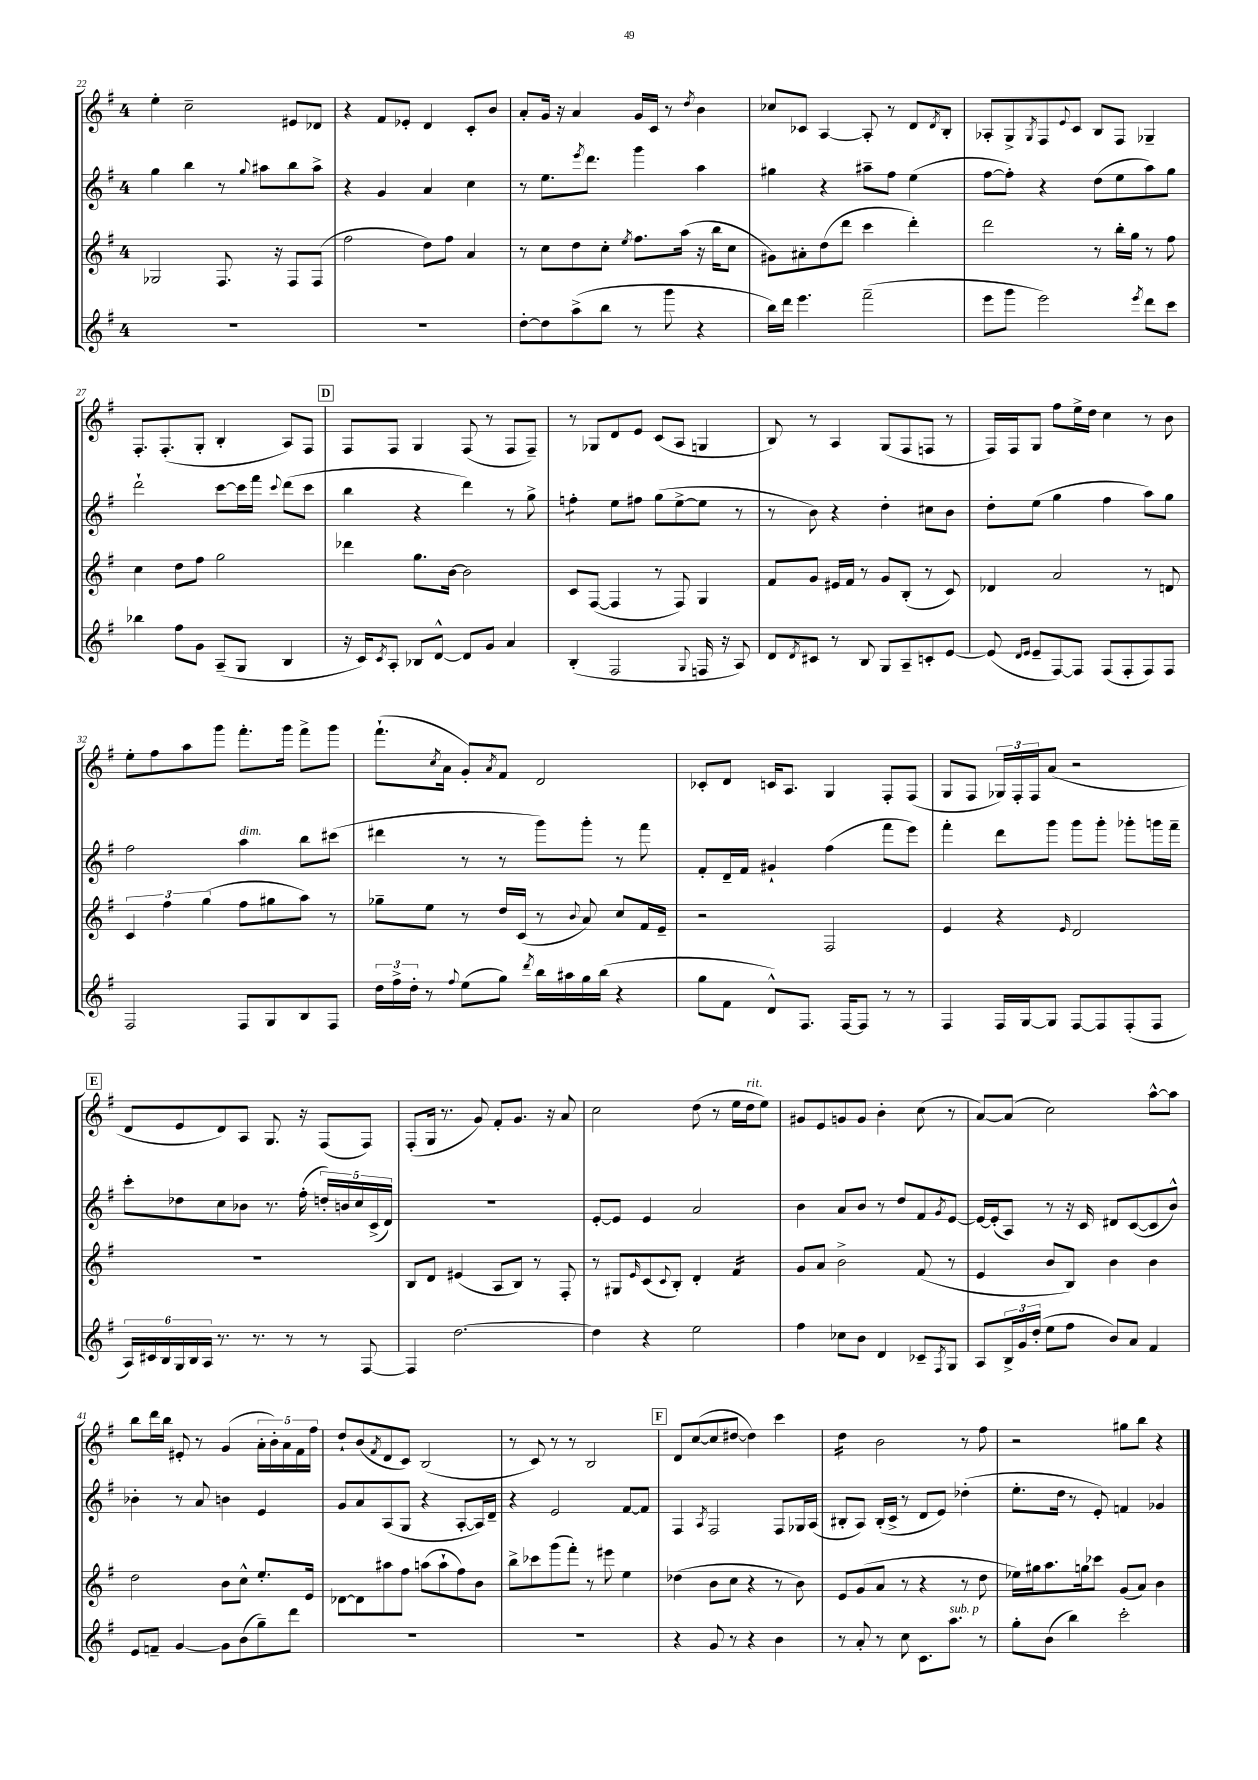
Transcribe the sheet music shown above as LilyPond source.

<<
\new StaffGroup <<
\new Staff = "s0" {
    \clef treble \key g \major \once \override Staff.TimeSignature.style = #'single-digit \time 4/4
    e''4-. c''2-- eis'8 des'8 |
    r4 fis'8 ees'8-. d'4 c'8-. b'8 |
    a'8-. g'16 r16 a'4 g'16 c'16 r8 \acciaccatura { d''8 } b'4 |
    ces''8 ces'8 a4~ a8-. r8 d'8 \acciaccatura { d'8 } b8-. |
    aes8-. g8-> \acciaccatura { g8 } fis8 \appoggiatura { e'8 } c'8 b8 fis8 ges4-- |
    fis8.-. fis8.-.( g8-. b4-. a8) fis8 |
    \mark \markup { \box "D" } fis8 fis8 g4 fis8( r8 fis8 fis8--) |
    r8 ges8 d'8 e'8 c'8( a8 g4 |
    b8) r8 a4 g8( fis8 f8 r8 |
    fis16) fis16 g8 fis''8 e''16-> d''16 c''4 r8 b'8 |
    e''8-. fis''8 a''8 g'''8 fis'''8.-. g'''16 fis'''8-> g'''8 |
    fis'''8.-!( \acciaccatura { c''8 } a'16 g'8-.) \acciaccatura { a'8 } fis'8 d'2 |
    ces'8-. d'8 c'16 a8. g4 fis8-. fis8( |
    g8 fis8 \tuplet 3/2 { ges16) fis16-. fis16 } a'8( r2 |
    \mark \markup { \box "E" } d'8 e'8 d'8) a8 g8. r16 fis8( fis8) |
    fis8-.( g16 r8. g'8) fis'8-. g'8. r16 a'8 |
    c''2 d''8( r8 e''16 d''16^\markup { \italic "rit." } e''8) |
    gis'8 e'8 g'8 g'8 b'4-. c''8( r8 |
    a'8~) a'8( c''2) a''8~-^ a''8 |
    b''8 d'''16 b''16 eis'8-. r8 g'4( \tuplet 5/4 { a'16-. b'16-.) a'16 fis'16 fis''16 } |
    d''8-! b'8( \acciaccatura { fis'8 } d'8 c'8) b2( |
    r8 c'8) r8 r8 b2 |
    \mark \markup { \box "F" } d'8 c''8~( c''8 dis''8~ dis''4) c'''4 |
    d''4:16 b'2 r8 fis''8 |
    r2 gis''8 b''8 r4 \bar "|." |
}
\new Staff = "s1" {
    \clef treble \key g \major \once \override Staff.TimeSignature.style = #'single-digit \time 4/4
    g''4 b''4 r8 \appoggiatura { g''8 } ais''8 b''8 ais''8-> |
    r4 g'4 a'4 c''4 |
    r8 e''8. \acciaccatura { e'''8 } d'''8. g'''4 a''4 |
    gis''4 r4 ais''8-- fis''8 e''4( |
    fis''8~ fis''8-.) r4 d''8( e''8 a''8) g''8 |
    d'''2-! c'''8~ c'''16 fis'''16 \appoggiatura { c'''8 } d'''8( c'''8 |
    \mark \markup { \box "D" } b''4 r4 d'''4) r8 g''8-> |
    f''4:8-. e''8 fis''8 g''8( e''8~-> e''8 r8 |
    r8 b'8) r4 d''4-. cis''8 b'8 |
    d''8-. e''8( g''4 fis''4 a''8) g''8 |
    fis''2 a''4^\markup { \italic "dim." } b''8 cis'''8( |
    dis'''4 r8 r8 g'''8) g'''8-. r8 fis'''8 |
    fis'8-. d'16-- fis'16 gis'4-! fis''4( fis'''8 e'''8) |
    fis'''4-. d'''8 g'''8 g'''8 g'''8-. ges'''8-. g'''16 fis'''16-- |
    \mark \markup { \box "E" } c'''8-. des''8 c''8 bes'8 r8. fis''16-.( \tuplet 5/4 { d''16-.) b'16 c''16 c'16->( d'16) } |
    R1 |
    e'8~-. e'8 e'4 a'2 |
    b'4 a'8 b'8 r8 d''8 fis'8 \acciaccatura { g'8 } e'8~ |
    e'16~ e'16-.( a8) r8 r16 c'16 dis'8 c'8~( c'8 b'8-^) |
    bes'4-. r8 a'8 b'4 e'4 |
    g'8 a'8 a8( g8 r4 a8~-. a16) d'16-- |
    r4 e'2 fis'8~ fis'8 |
    \mark \markup { \box "F" } fis4 \acciaccatura { a8 } fis2 fis8 ges16 a16( |
    bis8-. a8) bis16-.( c'16-> r8 d'8 e'8) des''4-.( |
    e''8.-. d''16 r8 e'8-.) f'4 ges'4 \bar "|." |
}
\new Staff = "s2" {
    \clef treble \key g \major \once \override Staff.TimeSignature.style = #'single-digit \time 4/4
    ges2 fis8. r16 fis8 fis8( |
    fis''2 d''8) fis''8 a'4 |
    r8 c''8 d''8 c''8-. \acciaccatura { e''8 } fis''8. a''16( r16 b''16 c''8 |
    gis'8) ais'8-. d''8( d'''8 c'''4 d'''4-.) |
    d'''2 r8 b''16-. g''16 r8 fis''8 |
    c''4 d''8 fis''8 g''2 |
    \mark \markup { \box "D" } des'''4 g''8. b'16~ b'2 |
    c'8 fis8~( fis4 r8 fis8) g4 |
    fis'8 g'8 eis'16 fis'16 r8 g'8 b8-.( r8 c'8) |
    des'4 a'2 r8 d'8 |
    \tuplet 3/2 { c'4 fis''4 g''4( } fis''8 gis''8 a''8) r8 |
    ges''8-- e''8 r8 d''16 c'16( r8 \appoggiatura { b'8 } a'8) c''8 fis'16 e'16-- |
    r2 fis2 |
    e'4 r4 \grace { e'16 } d'2 |
    \mark \markup { \box "E" } R1 |
    b8 d'8 eis'4( a8 b8) r8 fis8-. |
    r8 gis8 \grace { e'16 } c'8( \appoggiatura { c'8 } b8-.) d'4-. fis'4:16 |
    g'8 a'8 b'2-> fis'8( r8 |
    e'4 b'8 b8) b'4 b'4 |
    d''2 b'8 c''8-^ e''8.-. e'16 |
    des'8~ des'8 ais''8 fis''8 a''8( a''8-! fis''8) b'8 |
    b''8-> ces'''8 g'''8( fis'''8-.) r8 eis'''8 e''4 |
    \mark \markup { \box "F" } des''4( b'8 c''8 r4 r8 b'8) |
    e'8 g'8( a'8 r8 r4 r8 d''8 |
    ees''16) gis''16 a''8. g''16 ces'''8 g'8( a'8) b'4 \bar "|." |
}
\new Staff = "s3" {
    \clef treble \key g \major \once \override Staff.TimeSignature.style = #'single-digit \time 4/4
    R1 |
    R1 |
    d''8~-. d''8 a''8->( b''8 r8 g'''8 r4 |
    b''16) d'''16 e'''4. fis'''2--( |
    e'''8 g'''8 e'''2) \acciaccatura { e'''8 } d'''8 c'''8 |
    bes''4 fis''8 g'8 a8--( g8 b4 |
    \mark \markup { \box "D" } r16 c'16) \acciaccatura { c'8 } a8-. bes8 d'8~-^ d'8 g'8 a'4 |
    b4-.( fis2 \appoggiatura { g8 } f16 r16 a8) |
    d'8 \acciaccatura { d'8 } cis'8 r8 b8 g8 a8-- c'8-. e'8~ |
    e'8( \grace { d'16 e'16 } e'8-- fis8~) fis8 fis8( fis8-. fis8) fis8 |
    fis2 fis8 g8 b8 fis8 |
    \tuplet 3/2 { d''16 fis''16-> d''16-. } r8 \appoggiatura { fis''8 } e''8( g''8) \acciaccatura { d'''8 } b''16 ais''16 g''16 b''16( r4 |
    g''8 fis'8 d'8-^) fis8. fis16~ fis8 r8 r8 |
    fis4 fis16 g16~ g8 fis8~ fis8 fis8-.( fis8 |
    \mark \markup { \box "E" } \tuplet 6/4 { a16) cis'16 b16 g16 b16 a16 } r8. r8. r8 r8 fis8~ |
    fis4 d''2.~ |
    d''4 r4 e''2 |
    fis''4 ces''8 b'8 d'4 ces'8-- \acciaccatura { fis8 } g8 |
    a8 \tuplet 3/2 { b16-> g'16 d''16-.( } e''8 fis''8 b'8) a'8 fis'4 |
    e'8 f'8-- g'4~ g'8 b'8( g''8--) d'''8 |
    R1 |
    R1 |
    \mark \markup { \box "F" } r4 g'8 r8 r4 b'4 |
    r8 a'8-. r8 c''8 c'8. a''8.^\markup { \italic "sub. p" } r8 |
    g''8-. b'8( b''4) c'''2-. \bar "|." |
}
>>
>>
\layout { \context { \Score currentBarNumber = #22 } }
